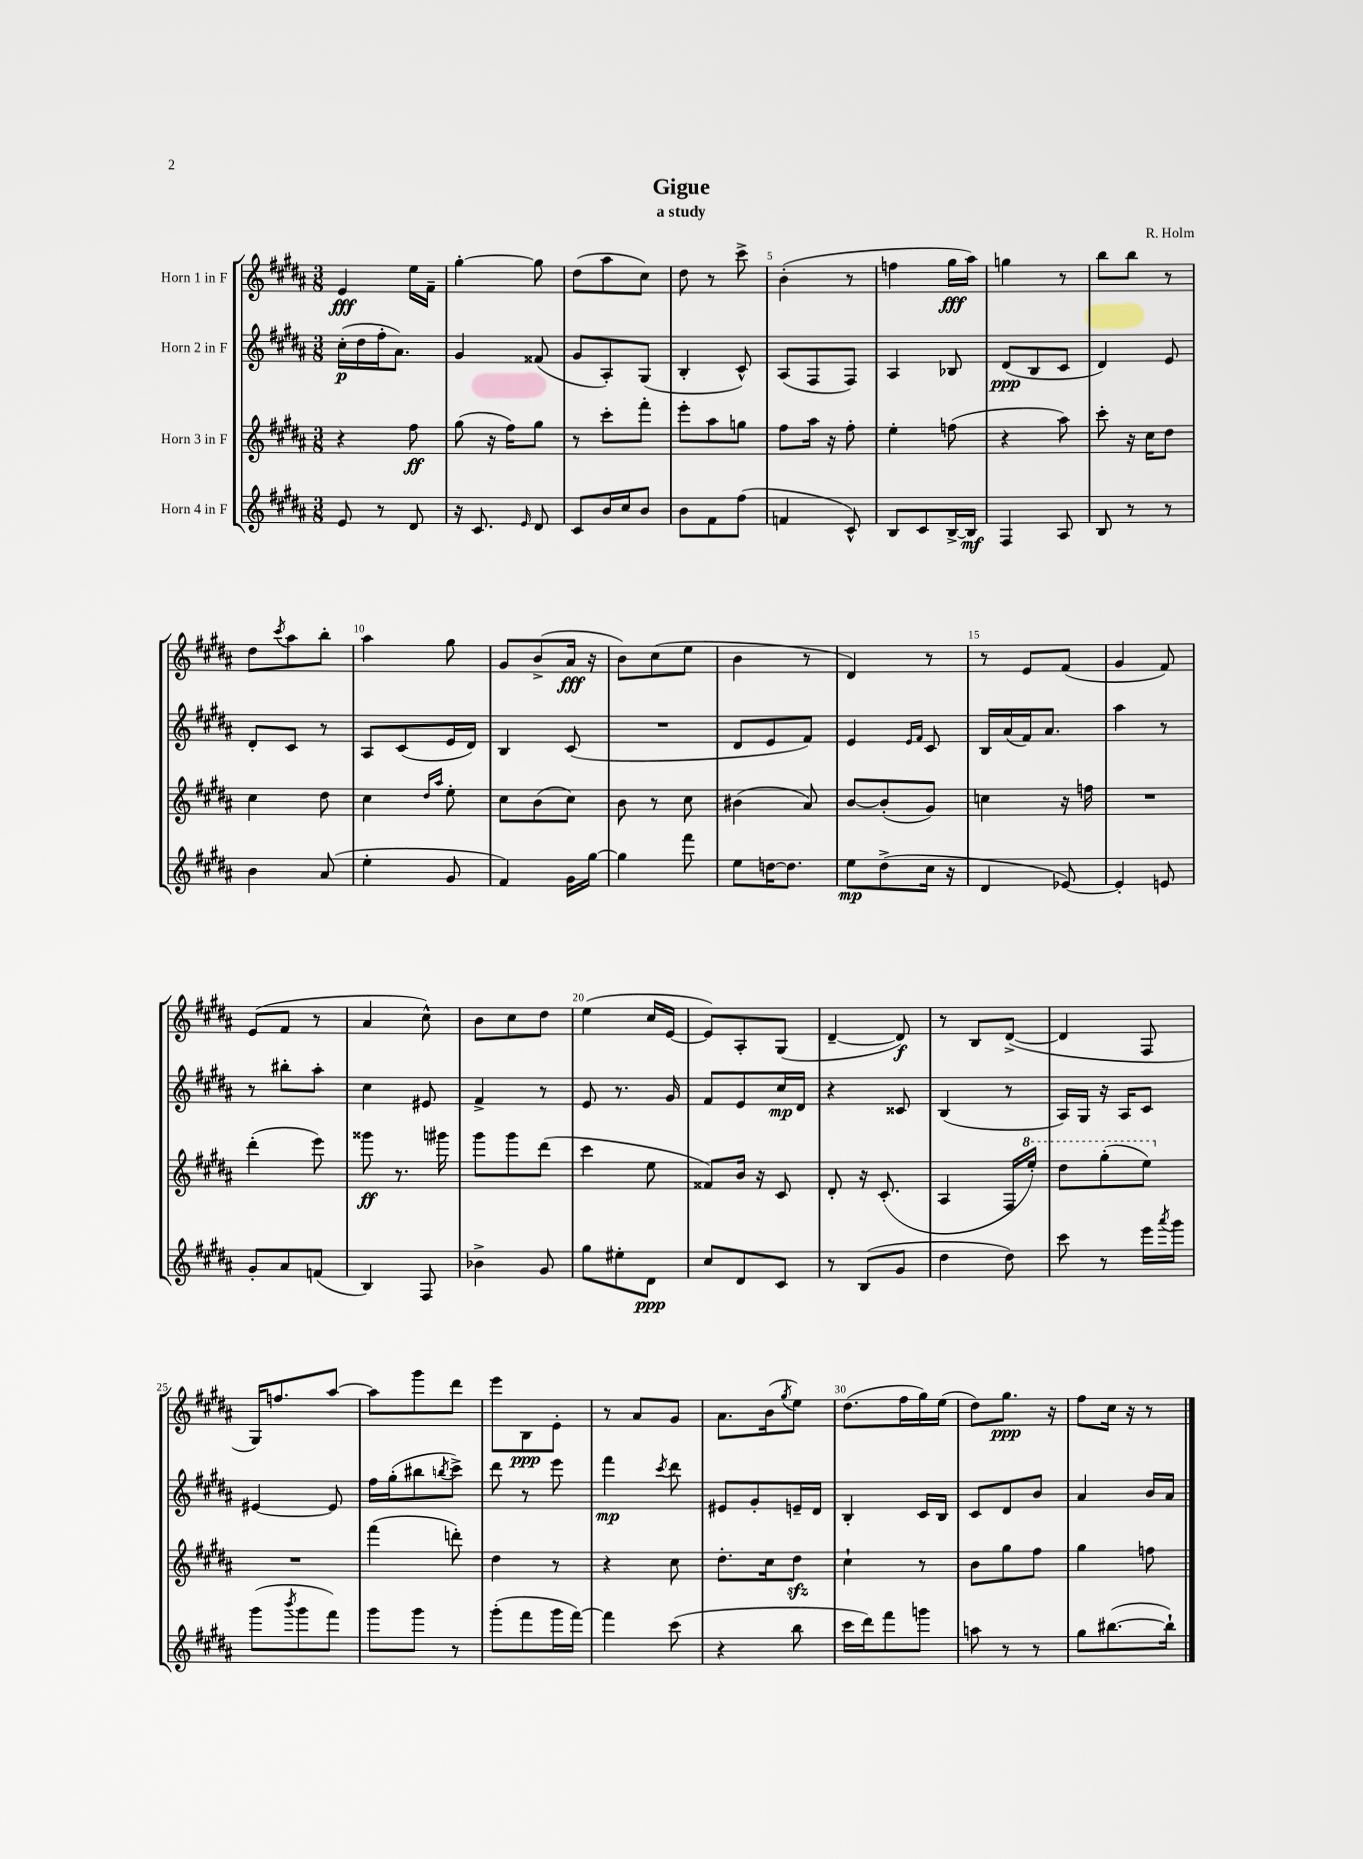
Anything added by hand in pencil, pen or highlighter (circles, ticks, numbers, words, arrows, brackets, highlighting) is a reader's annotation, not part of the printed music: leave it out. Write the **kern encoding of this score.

**kern	**kern	**kern	**kern
*staff4	*staff3	*staff2	*staff1
*clefG2	*clefG2	*clefG2	*clefG2
*k[f#c#g#d#a#]	*k[f#c#g#d#a#]	*k[f#c#g#d#a#]	*k[f#c#g#d#a#]
*M3/8	*M3/8	*M3/8	*M3/8
8e/	4r	(16cc#'\LL	4e/
.	.	16dd#\	.
8r	.	16ff#'\J	.
.	.	8.a#\J)	.
8d#/	8ff#\	.	16ee\LL
.	.	.	16f#~\JJ
=	=	=	=
16r	(8gg#\	4g#/	[4gg#'\
8.c#/	.	.	.
.	16r	.	.
.	16ff#\LK)	.	.
16qqe/	.	.	.
8d#/	8gg#\J	(8f##/	8gg#\]
=	=	=	=
8c#/L	8r	8g#/L	(8dd#\L
16b/L	8ccc#'\L	8A#'/)	8aa#\
16cc#/J	.	.	.
8b/J	8fff#'\J	(8G#/J	8cc#\J)
=	=	=	=
8b\L	8eee'\L	4B'/	8dd#\
8f#\	8aa#\	.	8r
(8ff#\J	8gg\J	8c#^^/)	8ccc#^\
=	=	=	=
4f/	8ff#\L	(8A#/L	(4b'\
.	16aa#\Jk	8F#/	.
.	16r	.	.
8c#^^/)	8ff#'\	8F#/J)	8r
=	=	=	=
8B/L	4ee'\	4A#/	4ff\
8c#/	.	.	.
[16B^/L	(8ff\	8B-/	16gg#\LL
16B/]JJ	.	.	16aa#\JJ)
=	=	=	=
4F#/	4r	(8d#/L	4gg\
.	.	8B/	.
8A#/	8aa#\)	8c#/J	8r
=	=	=	=
8B/	8ccc#'\	4d#/)	8bb\L
8r	16r	.	8bb\J
.	16cc#\LK	.	.
8r	8dd#\J	8e/	8r
=	=	=	=
4b\	4cc#\	8d#'/L	8dd#\L
.	.	.	8qccc#/
.	.	8c#/J	8aa#\
(8a#/	8dd#\	8r	8bb'\J
=	=	=	=
4ee'\	4cc#\	8A#/L	4aa#\
.	.	(8c#/	.
.	16qqdd#/LL	.	.
.	16qqaa#/JJ	.	.
8g#/	8ee'\	16e/L	8gg#\
.	.	16d#/JJ)	.
=	=	=	=
4f#/)	8cc#\L	4B/	8g#/L
.	(8b\	.	(8b^/
16g#\LL	8cc#\J)	(8c#/	16a#/Jk
[16gg#\JJ	.	.	16r
=	=	=	=
4gg#\]	8b\	4.r	8b\L)
.	8r	.	(8cc#\
8fff#\	8cc#\	.	8ee\J
=	=	=	=
8ee\L	(4b#\	8d#/L	4b\
[16dd\K	.	8e/	.
8.dd\]J	.	.	.
.	8a#/)	8f#/J)	8r
=	=	=	=
8ee\L	[8b/L	4e/	4d#/)
(8dd#^\	(8b'/]	.	.
.	.	16qqe/LL	.
.	.	16qqf#/JJ	.
16cc#\Jk	8g#/J)	8c#/	8r
16r	.	.	.
=	=	=	=
4d#/	4cc\	16B/LL	8r
.	.	(16a#/	.
.	.	16f#/J)	8e/L
.	.	8.a#/J	.
[8e-/)	16r	.	(8f#/J
.	16ff\	.	.
=	=	=	=
4e-'/]	4.r	4aa#\	4g#/
8e/	.	8r	8f#/)
=	=	=	=
8g#'/L	(4ddd#'\	8r	(8e/L
8a#/	.	8bb#'\L	8f#/J
(8f/J	8eee\)	8aa#'\J	8r
=	=	=	=
4B/)	8ggg##\	4cc#\	4a#/
.	8.r	.	.
8F#/	.	8e#/	8cc#^^\)
.	16ggg#\	.	.
=	=	=	=
4b-^\	8ggg#\L	4f#^/	8b\L
.	8ggg#\	.	8cc#\
8g#/	(8ddd#\J	8r	8dd#\J
=	=	=	=
8gg#\L	4ccc#\	8e/	(4ee\
8ee#'\	.	8.r	.
8d#\J	8ee\	.	16cc#/LL
.	.	16g#/	[16e/JJ
=	=	=	=
8cc#/L	8f##/L)	8f#/L	8e/]L)
8d#/	16b/Jk	8e/	8A#'/
.	16r	.	.
8c#/J	8c#/	16cc#/L	(8G#/J
.	.	16d#/JJ	.
=	=	=	=
8r	8d#'/	4r	[4d#~/
(8B/L	16r	.	.
.	(8.c#'/	.	.
8g#/J	.	8c##/	8d#/])
=	=	=	=
4dd#\	4A#/	(4B/	8r
.	.	.	8B/L
8dd#\)	16F#/LL	8r	([8d#^/J
.	16eee'/JJ)	.	.
=	=	=	=
8ccc#\	8ddd#\L	16A#/LL)	4d#/]
.	.	16G#/JJ	.
8r	(8ggg#'\	16r	.
.	.	16A#/LK	.
16eee\LL	8eee\J)	8c#/J	8F#/
8qaaa#/	.	.	.
16ggg#\JJ	.	.	.
=	=	=	=
(8ggg#\L	4.r	[4e#/	16G#/LK)
.	.	.	8.ff/
8qbbb/	.	.	.
8ggg#\	.	.	.
8fff#\J)	.	8e#/]	[8aa#/J
=	=	=	=
8ggg#\L	(4fff#\	16ff#\LL	8aa#\]L
.	.	(16gg#'\J	.
8ggg#\J	.	8bb#\	8ggg#\
.	.	8qbb/	.
8r	8ddd'\)	8ccc#^\J)	8ddd#\J
=	=	=	=
(8ggg#'\L	4dd#\	8ddd#\	8eee\L
8fff#\	.	8r	8B\
16ggg#\L	8r	8eee\	8e'\J
[16fff#\JJ)	.	.	.
=	=	=	=
4fff#\]	4r	4fff#\	8r
.	.	.	8a#/L
.	.	8qccc#/	.
(8ccc#\	8cc#\	8ddd#\	8g#/J
=	=	=	=
4r	8.dd#'\L	8e#/L	8.a#\L
.	.	8g#'/	.
.	16cc#\k	.	(16b\k
.	.	.	8qgg#/
8bb\	8dd#\J	16e~/L	8ee\J)
.	.	16d#/JJ	.
=	=	=	=
16ccc#\LL	4cc#`\	4B'/	(8.dd#\L
16ddd#\J)	.	.	.
8fff#\	.	.	.
.	.	.	16ff#\L
8ggg\J	8r	16c#/LL	16gg#\)
.	.	16B/JJ	(16ee\JJ
=	=	=	=
8aa\	8b\L	8c#/L	8dd#\L)
8r	8gg#\	8d#/	8.gg#\J
8r	8ff#\J	8b/J	.
.	.	.	16r
=	=	=	=
8gg#\L	4gg#\	4a#/	8ff#\L
([8.bb#\	.	.	16cc#\Jk
.	.	.	16r
.	8ff\	16b/LL	8r
16bb#`\]Jk)	.	16a#/JJ	.
==	==	==	==
*-	*-	*-	*-
